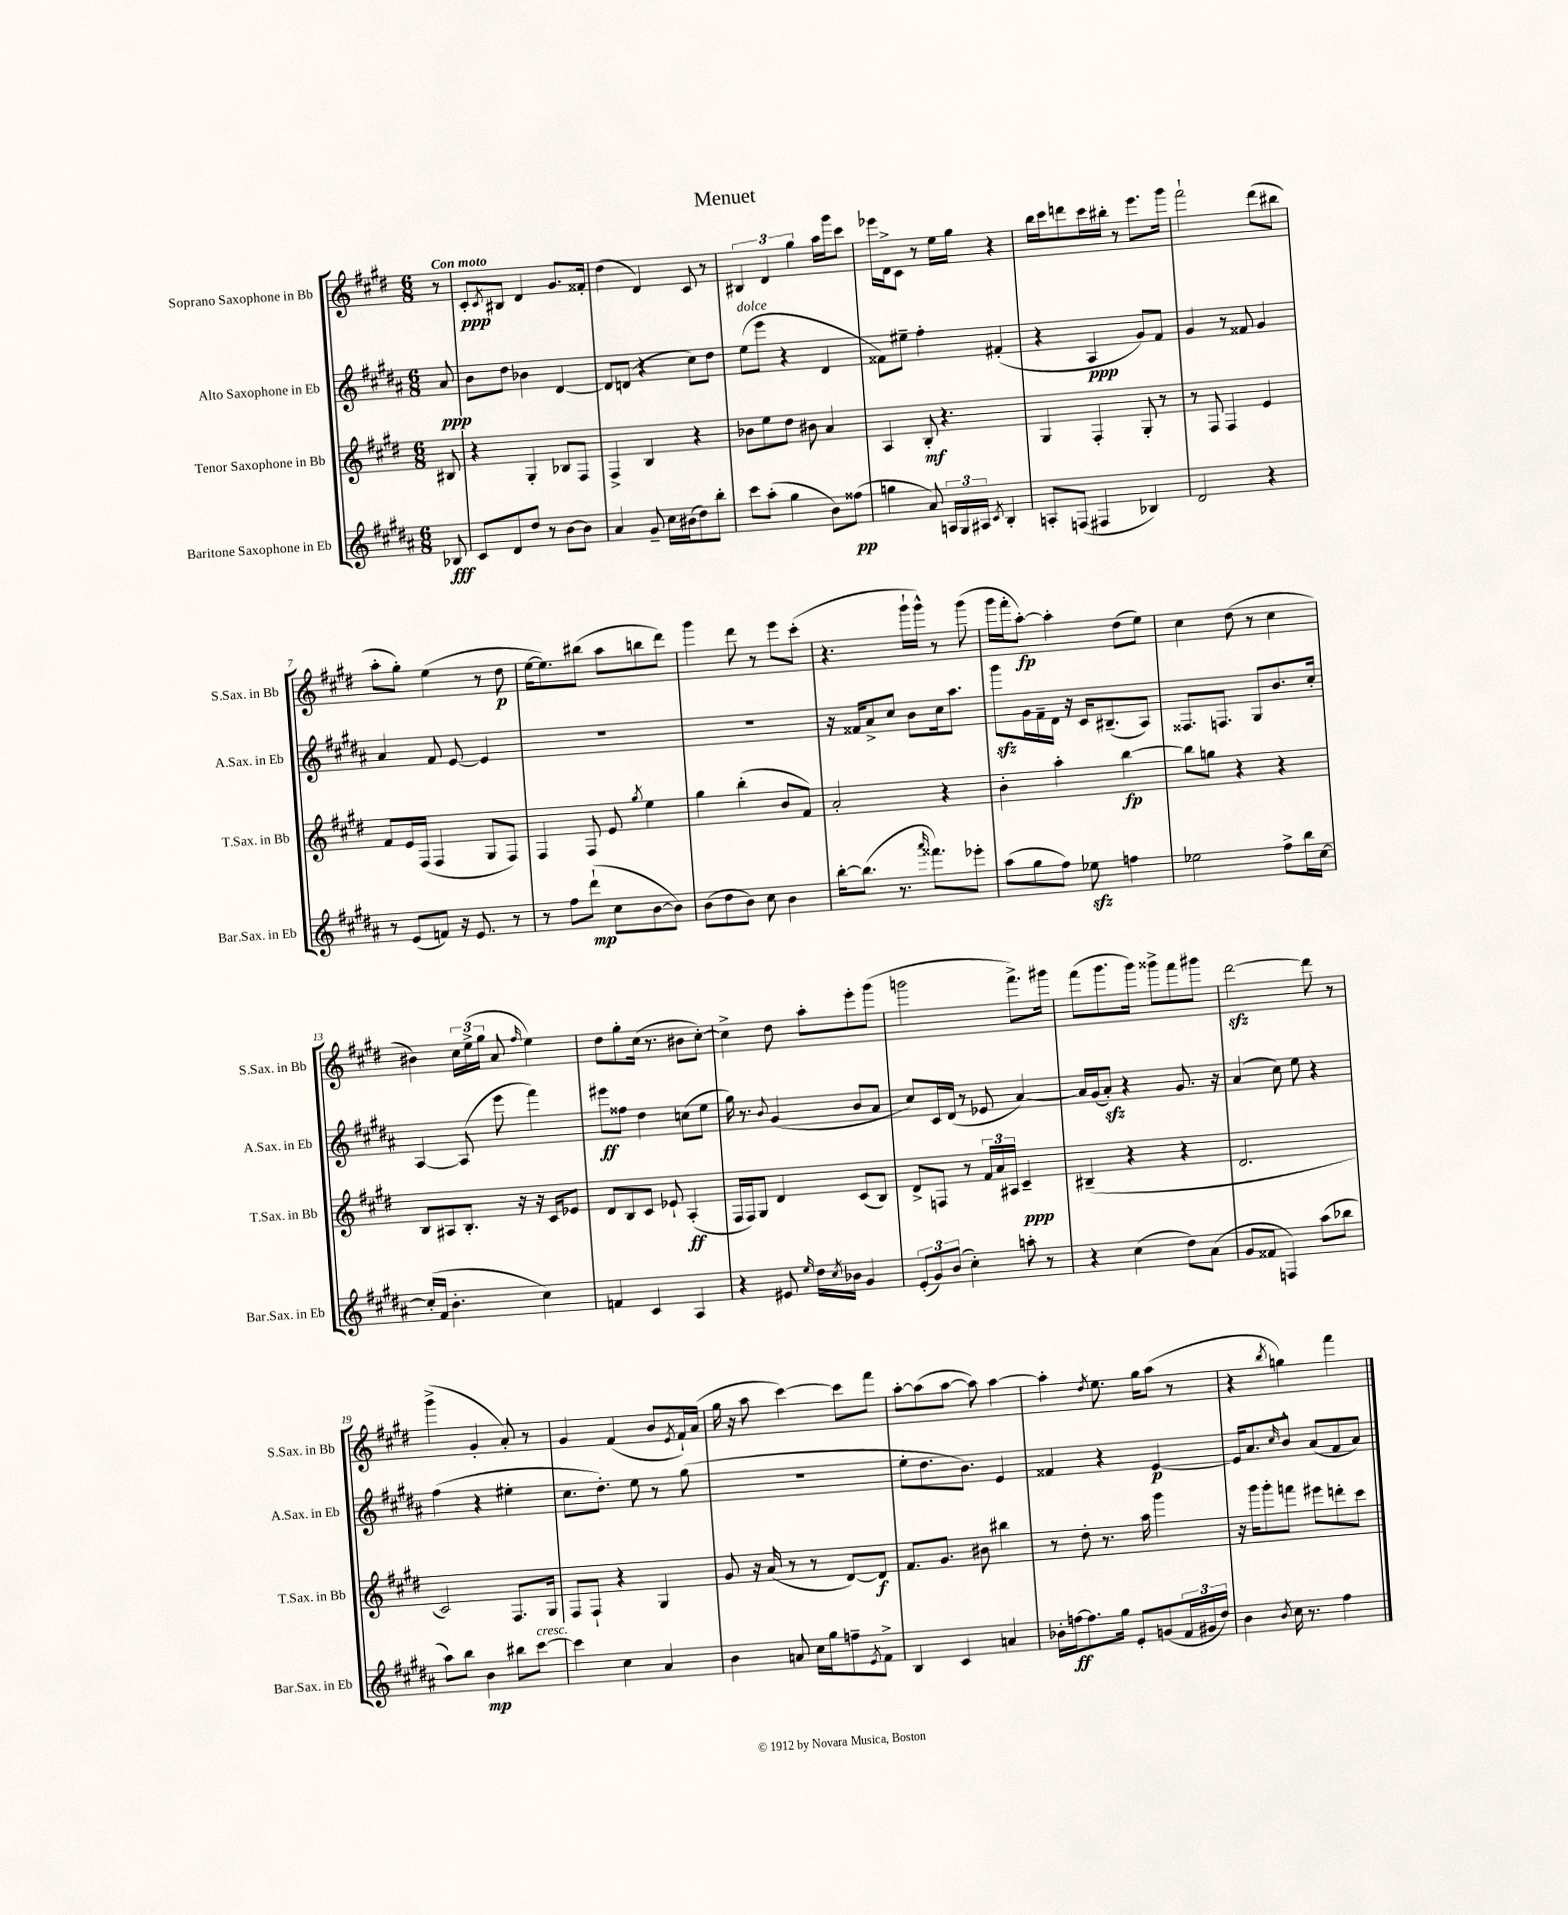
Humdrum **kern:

**kern	**dynam	**kern	**dynam	**kern	**dynam	**kern	**dynam
*part4	*part4	*part3	*part3	*part2	*part2	*part1	*part1
*staff4	*staff4	*staff3	*staff3	*staff2	*staff2	*staff1	*staff1
*I"Baritone Saxophone in Eb	*	*I"Tenor Saxophone in Bb	*	*I"Alto Saxophone in Eb	*	*I"Soprano Saxophone in Bb	*
*I'Bar.Sax. in Eb	*	*I'T.Sax. in Bb	*	*I'A.Sax. in Eb	*	*I'S.Sax. in Bb	*
*clefG2	*	*clefG2	*	*clefG2	*	*clefG2	*
*k[f#c#g#d#a#]	*	*k[f#c#g#d#]	*	*k[f#c#g#d#a#]	*	*k[f#c#g#d#]	*
*M6/8	*	*M6/8	*	*M6/8	*	*M6/8	*
=	=	=	=	=	=	=	=
!	!	!	!	!	!	!LO:TX:a:B:t=Con moto	!
8B-X/	fff	8B#X/	.	8a#/	ppp	8r	.
=1	=1	=1	=1	=1	=1	=1	=1
8c#/L	.	4r	.	8b\L	.	8c#'/L	ppp
.	.	.	.	.	.	8qc#/	.
8d#/	.	.	.	8dd#\J	.	8B#X/J	.
8dd#/J	.	4G#'/	.	4b-X\	.	4d#/	.
8r	.	.	.	.	.	.	.
[8b\L	.	8B-X/L	.	[4d#/	.	8.g#/L	.
8b\J]	.	8F#/J	.	.	.	.	.
.	.	.	.	.	.	16f##X'/Jk	.
=2	=2	=2	=2	=2	=2	=2	=2
4a#/	.	4F#^/	.	8d#/L]	.	(4dd#\	.
.	.	.	.	(8dn/J	.	.	.
8g#~/	.	4B/	.	4r	.	4d#/)	.
16cc#\LL	.	.	.	.	.	.	.
(16b#X\J	.	.	.	.	.	.	.
8dd#\)	.	4r	.	8cc#\L)	.	8c#/	.
8bb'\J	.	.	.	8dd#\J	.	8r	.
=3	=3	=3	=3	=3	=3	=3	=3
!	!	!	!	!LO:TX:a:i:t=dolce	!	!	!
8ccc#\L	.	8b-X\L	.	(8ee\L	.	6B#X/	.
(8aa#'\J	.	8ee\	.	8eee\J	.	.	.
.	.	.	.	.	.	6d#/	.
4gg#\	.	8dd#\J	.	4r	.	.	.
.	.	.	.	.	.	6gg#\	.
.	.	8b#X\	.	.	.	.	.
8b\L)	.	4a/	.	4d#/	.	16aa\LL	.
.	.	.	.	.	.	16ggg#\J	.
(8ff##X\J	pp	.	.	.	.	8ccc#\J	.
=4	=4	=4	=4	=4	=4	=4	=4
4ggn\	.	4A/	.	8f##X\L)	.	16eee-X\LL	.
.	.	.	.	.	.	16d#^\J	.
.	.	.	.	8ee#X~\J	.	8c#\J	.
8a#/)	.	8B'/	mf	4ff#'\	.	8r	.
24An/LL	.	4.r	.	.	.	16ee\LL	.
24G#/	.	.	.	.	.	.	.
.	.	.	.	.	.	16gg#\JJ	.
24A#X/JJ	.	.	.	.	.	.	.
8qc#/	.	.	.	.	.	.	.
4B'/	.	.	.	(4f#X'/	.	4r	.
=5	=5	=5	=5	=5	=5	=5	=5
8An'/L	.	4G#/	.	4r	.	16bb\LL	.
.	.	.	.	.	.	16ccc#\J	.
(8Fn/J	.	.	.	.	.	8dddn\	.
4F#X/	.	4F#'/	.	4A#/	ppp	16ccc#\L	.
.	.	.	.	.	.	16bb#X'\JJ	.
.	.	.	.	.	.	8r	.
4B-X/)	.	8G#'/	.	8g#/L)	.	8.eee\L	.
.	.	8r	.	8f#/J	.	.	.
.	.	.	.	.	.	16ggg#\Jk	.
=6	=6	=6	=6	=6	=6	=6	=6
2d#/	.	8r	.	4g#/	.	2fff#`\	.
.	.	8F#/	.	.	.	.	.
.	.	4F#/	.	8r	.	.	.
.	.	.	.	8f##X/	.	.	.
4r	.	4e/	.	4g#/	.	(8ddd#\L	.
.	.	.	.	.	.	8bb#X\J	.
!!LO:LB:g=z
=7	=7	=7	=7	=7	=7	=7	=7
8r	.	8f#/L	.	4a#/	.	8aa'\L	.
(8e/L	.	16e/L	.	.	.	8gg#'\J)	.
.	.	(16F#/JJ	.	.	.	.	.
8fn/J)	.	4F#/	.	8f#/	.	(4ee\	.
16r	.	.	.	[8e/	.	.	.
8.e/	.	.	.	.	.	.	.
.	.	8G#/L	.	4e/]	.	8r	.
8r	.	8F#/J)	.	.	.	8dd#\	p
=8	=8	=8	=8	=8	=8	=8	=8
8r	.	4F#/	.	2.r	.	[16ee\KL	.
.	.	.	.	.	.	8.ee\])	.
8ff#\L	.	.	.	.	.	.	.
(8ddd#`\J	mp	8F#/	.	.	.	(8bb#X\J	.
8cc#\L	.	8e/	.	.	.	8aa\L	.
.	.	8qgg#/	.	.	.	.	.
[8b\	.	4ee\	.	.	.	8bbn\	.
8b\J])	.	.	.	.	.	8ddd#\J)	.
=9	=9	=9	=9	=9	=9	=9	=9
(8b\L	.	4gg#\	.	2.r	.	4ggg#\	.
8dd#\	.	.	.	.	.	.	.
8b\J)	.	(4bb'\	.	.	.	8ddd#\	.
8cc#\	.	.	.	.	.	8r	.
4b\	.	8b/L	.	.	.	8eee\L	.
.	.	8f#/J)	.	.	.	(8ccc#'\J	.
=10	=10	=10	=10	=10	=10	=10	=10
[16bb'\KL	.	2a'/	.	16r	.	4.r	.
(8.bb\J]	.	.	.	16f##X/KL	.	.	.
.	.	.	.	8a#^/	.	.	.
8.r	.	.	.	8cc#/J	.	.	.
.	.	.	.	8b\L	.	16ggg#`\LL	.
16qqaaa#/	.	.	.	.	.	.	.
8.fff##X\L)	.	.	.	.	.	16ggg#^^\JJ)	.
.	.	4r	.	16cc#\k	.	8r	.
.	.	.	.	8.aa#\J	.	.	.
8eee-X'\J	.	.	.	.	.	(8ggg#\	.
=11	=11	=11	=11	=11	=11	=11	=11
(8aa#\L	.	4b'\	.	8ggg#zz\L	.	16ggg#\LL	.
.	.	.	.	.	.	16fff#'\J	.
8gg#\	.	.	.	16g#\L	.	[8aa'\J)	fp
.	.	.	.	16f#~\	.	.	.
8ff#\J)	.	4aa'\	.	16d#\JJ	.	4aa'\]	.
.	.	.	.	16r	.	.	.
8ee-Xzz\	.	.	.	16c#/KL	.	.	.
.	.	.	.	(8.B#X~/	.	.	.
4ffn\	.	[4bb\	fp	.	.	(8dd#\L	.
.	.	.	.	8A#/J)	.	8ee\J)	.
=12	=12	=12	=12	=12	=12	=12	=12
2ee-X\	.	8bb\L]	.	8.F##X/L	.	4cc#\	.
.	.	8ggn\J	.	.	.	.	.
.	.	.	.	8.Fn/J	.	.	.
.	.	4r	.	.	.	(8dd#\	.
.	.	.	.	8G#/L	.	8r	.
8ff#^\L	.	4r	.	8.b/	.	4cc#\	.
16bb\L	.	.	.	.	.	.	.
[16cc#\JJ	.	.	.	16cc#'/Jk	.	.	.
!!LO:LB:g=z
=13	=13	=13	=13	=13	=13	=13	=13
(16cc#'/LL]	.	8B/L	.	[4A#/	.	4b#X\)	.
16f#/JJ	.	.	.	.	.	.	.
4.b'\	.	8A#X/	.	.	.	.	.
.	.	8.B'/J	.	(8A#/]	.	24cc#\LL	.
.	.	.	.	.	.	(24ee^\	.
.	.	.	.	.	.	24gg#\JJ	.
.	.	.	.	8eee\	.	8a/	.
.	.	16r	.	.	.	.	.
.	.	.	.	.	.	16qqff#/	.
4cc#\)	.	16r	.	4fff#\)	.	4ee\)	.
.	.	16c#/KL	.	.	.	.	.
.	.	8e-X/J	.	.	.	.	.
=14	=14	=14	=14	=14	=14	=14	=14
4fn/	.	8d#/L	.	8eee#X\L	ff	8dd#\L	.
.	.	8B/	.	8ff##X\J	.	8gg#'\	.
4c#/	.	8c#/J	.	4dd#\	.	(16cc#\Jk	.
.	.	.	.	.	.	8.r	.
.	.	8e-X`/	.	.	.	.	.
4A#/	.	(4A'/	ff	(8ccn\L	.	8b#X\L	.
.	.	.	.	8ee\J	.	[8cc#'\J)	.
=15	=15	=15	=15	=15	=15	=15	=15
4r	.	16F#/LL	.	16gg#\)	.	4cc#^\]	.
.	.	16F#/J)	.	8.r	.	.	.
.	.	8G#/J	.	.	.	.	.
.	.	.	.	8qqb/	.	.	.
8e#X/	.	4d#/	.	(4g#/	.	8dd#\	.
16qqee/	.	.	.	.	.	.	.
16dd#\LL	.	.	.	.	.	8aa'\L	.
8qcc#/	.	.	.	.	.	.	.
16b-X\JJ	.	.	.	.	.	.	.
4g#/	.	(8c#/L	.	8b/L	.	8eee'\	.
.	.	8B/J)	.	8a#/J	.	(8ggg#\J	.
=16	=16	=16	=16	=16	=16	=16	=16
(12e'/L	.	8d#^/L	.	8cc#/L)	.	2gggn\	.
12g#/)	.	.	.	.	.	.	.
.	.	8Fn/J	.	16c#/L	.	.	.
(12b/J	.	.	.	.	.	.	.
.	.	.	.	(16d#/JJ	.	.	.
4cc#'\)	.	8r	.	8r	.	.	.
.	.	24f#/LL	.	8e-X/	.	.	.
.	.	24a/	.	.	.	.	.
.	.	24A#X/JJ	.	.	.	.	.
8aan'\	.	4c#~/	ppp	[4a#/)	.	8.fff#^\L)	.
8r	.	.	.	.	.	.	.
.	.	.	.	.	.	16ggg#X\Jk	.
=17	=17	=17	=17	=17	=17	=17	=17
4r	.	(4B#X~/	.	16a#/LL]	.	(8fff#\L	.
.	.	.	.	(16g#/J	.	.	.
.	.	.	.	8a#zz'/J)	.	8.ggg#\	.
(4cc#\	.	4r	.	4r	.	.	.
.	.	.	.	.	.	16ggg#\Jk)	.
.	.	.	.	.	.	8ggg##X^\L	.
8dd#\L)	.	4r	.	8.g#/	.	8fff#\	.
(8a#\J	.	.	.	.	.	8ggg#X\J	.
.	.	.	.	16r	.	.	.
=18	=18	=18	=18	=18	=18	=18	=18
8g#/L	.	2.d#/	.	(4a#/	.	[2ddd#zz\	.
8f##X/J	.	.	.	.	.	.	.
4Fn/)	.	.	.	8cc#\)	.	.	.
.	.	.	.	8ee\	.	.	.
(8aa#\L	.	.	.	4r	.	8ddd#\]	.
8bb-X\J	.	.	.	.	.	8r	.
!!LO:LB:g=z
=19	=19	=19	=19	=19	=19	=19	=19
8aa#\L)	.	2c#/)	.	(4ff#\	.	(4ggg#^\	.
8bb\J	.	.	.	.	.	.	.
4b\	mp	.	.	4r	.	4g#'/	.
8bb#X\L	.	8.F#/L	.	4ee#X'\	.	8a'/)	.
!LO:TX:a:i:t=cresc.	!	!	!	!	!	!	!
[8ccc#\J	.	.	.	.	.	8r	.
.	.	16G#/Jk	.	.	.	.	.
=20	=20	=20	=20	=20	=20	=20	=20
4ccc#\]	.	8F#/L	.	8.cc#\L	.	4g#/	.
.	.	8F#`/J	.	.	.	.	.
.	.	.	.	8.dd#'\J)	.	.	.
4cc#\	.	4r	.	.	.	(4f#/	.
.	.	.	.	8ee\	.	.	.
4a#/	.	4G#/	.	8r	.	8b/L	.
.	.	.	.	.	.	8qe/	.
.	.	.	.	(8gg#\	.	16f#`/L)	.
.	.	.	.	.	.	(16a/JJ	.
=21	=21	=21	=21	=21	=21	=21	=21
4b\	.	8g#/	.	2.r	.	16gg#\	.
.	.	.	.	.	.	16r	.
.	.	16r	.	.	.	8aa\	.
.	.	(16a/	.	.	.	.	.
8an/	.	8r	.	.	.	[4ccc#\)	.
16cc#\LL	.	8r	.	.	.	.	.
16gg#\J	.	.	.	.	.	.	.
8ffn~\	.	[8d#/L)	.	.	.	8ccc#\L]	.
8qe/	.	.	.	.	.	.	.
8f#^\J	.	8d#/J]	f	.	.	8fff#\J	.
=22	=22	=22	=22	=22	=22	=22	=22
4B/	.	8.f#/L	.	8ee'\L	.	[8aa'\L	.
.	.	.	.	8.dd#\	.	(8aa\]	.
.	.	8.g#/J	.	.	.	.	.
4c#/	.	.	.	.	.	[8aa\J	.
.	.	.	.	8.b\J)	.	.	.
.	.	8b#X\	.	.	.	8aa\])	.
4an/	.	4bb#X\	.	4e/	.	[4aa\	.
=23	=23	=23	=23	=23	=23	=23	=23
16b-X'\LL	.	8r	.	4f##X/	.	4aa'\]	.
[16ffn\J	ff	.	.	.	.	.	.
8.ff\]	.	8dd#'\	.	.	.	.	.
.	.	.	.	.	.	8qdd#/	.
.	.	8.r	.	4r	.	8.ee\	.
16gg#\Jk	.	.	.	.	.	.	.
8e'/L	.	.	.	.	.	.	.
.	.	16aa\	.	.	.	16gg#\KL	.
(8gn/	.	4ggg#\	.	[4e/	p	(8aa\J	.
24f#/L	.	.	.	.	.	8r	.
24g#X/	.	.	.	.	.	.	.
24dd#/JJ)	.	.	.	.	.	.	.
=24	=24	=24	=24	=24	=24	=24	=24
4b\	.	16r	.	16e/KL]	.	4r	.
.	.	16ggg#\KL	.	8.a#/	.	.	.
.	.	8ggg#'\	.	.	.	.	.
8qb/	.	.	.	16qqcc#/	.	8qbb/	.
16cc#\	.	8fffn\J	.	8b^^/J	.	4ggn\)	.
8.r	.	.	.	.	.	.	.
.	.	8eee#X\L	.	(8a#/L	.	.	.
4ff#\	.	8dddn'\	.	8f#/	.	4fff#\	.
.	.	8ccc#\J	.	8a#/J)	.	.	.
==	==	==	==	==	==	==	==
*-	*-	*-	*-	*-	*-	*-	*-
